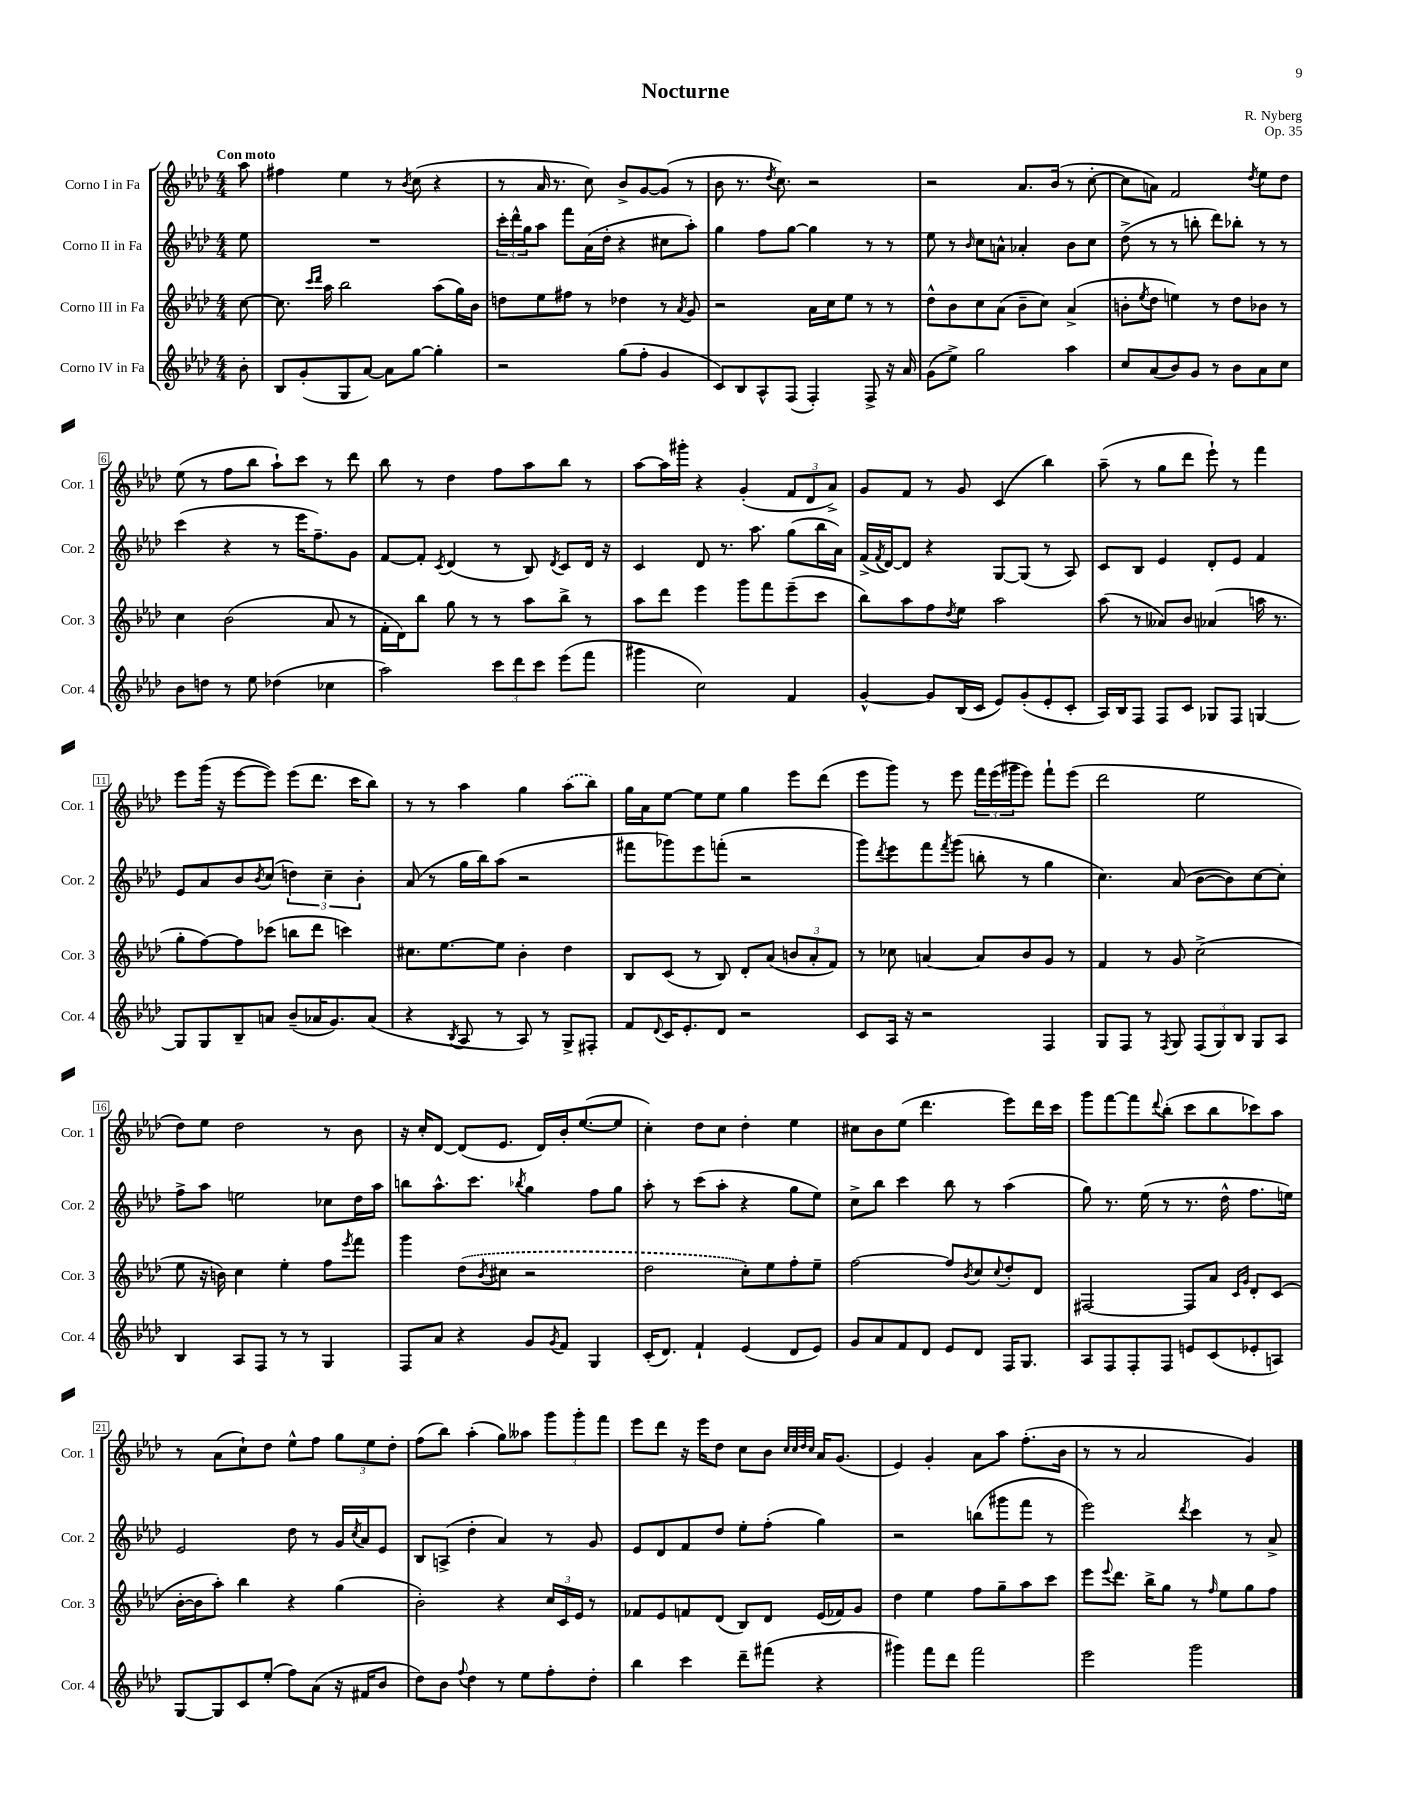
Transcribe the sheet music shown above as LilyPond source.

\header { title = "Nocturne" composer = "R. Nyberg" opus = "Op. 35" }
<<
\new StaffGroup <<
\new Staff = "s0" \with { instrumentName = "Corno I in Fa" shortInstrumentName = "Cor. 1" } {
    \clef treble \key aes \major \numericTimeSignature \time 4/4 \partial 8 \tempo "Con moto"
    aes''8 |
    fis''4 ees''4 r8 \acciaccatura { bes'8 } c''8( r4 |
    r8 aes'16 r8. c''8) bes'8-> g'8~ g'8( r8 |
    bes'8 r8. \acciaccatura { des''8 } c''8.) r2 |
    r2 aes'8. bes'16( r8 c''8~-. |
    c''8 a'8) f'2 \acciaccatura { des''8 } ees''8 des''8 |
    ees''8( r8 f''8 bes''8 aes''8-!) c'''8 r8 des'''8 |
    bes''8 r8 des''4 f''8 aes''8 bes''8 r8 |
    aes''8~ aes''16 gis'''16-. r4 g'4-.( \tuplet 3/2 { f'8 des'8 aes'8->) } |
    g'8 f'8 r8 g'8 c'4( bes''4) |
    aes''8--( r8 g''8 des'''8 ees'''8-!) r8 f'''4 |
    ees'''8 g'''16( r16 ees'''8~ ees'''8) ees'''8( des'''8. c'''16 bes''8) |
    r8 r8 aes''4 g''4 \once \slurDashed aes''8( bes''8) |
    g''16 aes'16 ees''8~ ees''8 ees''8 g''4 ees'''8 des'''8( |
    ees'''8 g'''8) r8 ees'''8 \tuplet 3/2 { f'''16 ees'''16( gis'''16 } ees'''8) f'''8-! ees'''8( |
    des'''2 ees''2 |
    des''8) ees''8 des''2 r8 bes'8 |
    r16 c''16-. des'8~ des'8( ees'8. des'16) bes'16-. ees''8.~( ees''8 |
    c''4-.) des''8 c''8 des''4-. ees''4 |
    cis''8 bes'8 ees''8( des'''4. ees'''8) des'''16 c'''16 |
    g'''8 f'''8~ f'''8 \appoggiatura { des'''8 } bes''8-.( c'''8 bes''8 ces'''8) aes''8 |
    r8 aes'8( c''8-!) des''8 ees''8-^ f''8 \tuplet 3/2 { g''8 ees''8 des''8-. } |
    f''8( bes''8) aes''4-.( g''8) aeses''8 \tuplet 3/2 { g'''8 g'''8-. f'''8 } |
    ees'''8 des'''8 r16 ees'''16 des''8 c''8 bes'8 \grace { c''32 c''32 des''32 c''32 } aes'16 g'8.( |
    ees'4) g'4-. aes'8 aes''8 f''8.-.( bes'16 |
    r8 r8 aes'2 g'4) \bar "|." |
}
\new Staff = "s1" \with { instrumentName = "Corno II in Fa" shortInstrumentName = "Cor. 2" } {
    \clef treble \key aes \major \numericTimeSignature \time 4/4 \partial 8
    ees''8 |
    R1 |
    \tuplet 3/2 { c'''16-. des'''16-^ g''16 } aes''8 f'''8 aes'16( des''16-. r4 cis''8 aes''8-.) |
    g''4 f''8 g''8~ g''4 r8 r8 |
    ees''8 r8 \grace { bes'16 } c''8 a'8-^ aes'4-. bes'8 c''8 |
    des''8->( r8 r8 b''8-. des'''8) bes''8-. r8 r8 |
    c'''4( r4 r8 ees'''16 f''8.--) g'8 |
    f'8~ f'8-. \acciaccatura { c'8 } des'4( r8 bes8) \acciaccatura { des'8 } c'8 des'16 r16 |
    c'4 des'8 r8. aes''8. g''8( bes''16 aes'16) |
    f'16->( \acciaccatura { f'8 } des'16~) des'8 r4 g8~ g8( r8 aes8) |
    c'8 bes8 ees'4 des'8-. ees'8 f'4 |
    ees'8 aes'8 bes'8 \acciaccatura { bes'8 } c''8( \tuplet 3/2 { d''4) c''4-- bes'4-. } |
    aes'8( r8 g''16 bes''16) aes''8( r2 |
    fis'''8 ges'''8) ees'''8 f'''8-.( r2 |
    g'''8) \acciaccatura { des'''8 } ees'''8 f'''8 \acciaccatura { f'''8 } g'''8( b''8-. r8 g''4 |
    c''4.) aes'8( bes'8~ bes'8) c''8~ c''8-. |
    f''8-> aes''8 e''2 ces''8 des''16 aes''16 |
    b''8 aes''8.-^ c'''8. \acciaccatura { bes''8 } g''4 f''8 g''8 |
    aes''8-. r8 c'''8( aes''8-. r4 g''8 ees''8) |
    c''8-> bes''8 c'''4 bes''8 r8 aes''4( |
    g''8) r8. ees''16( r8 r8. des''16-^ f''8. e''16) |
    ees'2 des''8 r8 g'16 \acciaccatura { c''8 } aes'16 ees'8 |
    bes8 a8->( des''4-. aes'4) r8 g'8 |
    ees'8 des'8 f'8 des''8 ees''8-. f''8-.( g''4) |
    r2 b''8( gis'''8 f'''8 r8 |
    ees'''2) \acciaccatura { des'''8 } c'''4 r8 aes'8-> \bar "|." |
}
\new Staff = "s2" \with { instrumentName = "Corno III in Fa" shortInstrumentName = "Cor. 3" } {
    \clef treble \key aes \major \numericTimeSignature \time 4/4 \partial 8
    c''8~ |
    c''8. \grace { c'''16 des'''16 } aes''16 bes''2 aes''8( g''16) bes'16 |
    d''8 ees''8 fis''8 r8 des''4 r8 \acciaccatura { aes'8 } g'8 |
    r2 aes'16 c''16 ees''8 r8 r8 |
    des''8-^ bes'8 c''8 aes'8( bes'8-- c''8) aes'4->( |
    b'8-. \acciaccatura { ees''8 } des''8 e''4) r8 des''8 bes'8 r8 |
    c''4 bes'2( aes'8 r8 |
    f'16-. des'16) bes''8 g''8 r8 r8 aes''8 bes''8-> r8 |
    aes''8 des'''8 ees'''4 g'''8 f'''8 ees'''8--( c'''8 |
    bes''8) aes''8 f''8 \acciaccatura { des''8 } ees''8 aes''2 |
    aes''8( r8 aeses'8) bes'8 aes'4( a''16 r8. |
    g''8-. f''8~) f''8 ces'''8( b''8 des'''8 c'''4) |
    cis''8. ees''8.~ ees''8 bes'4-. des''4 |
    bes8 c'8( r8 bes8) des'8-. aes'8( \tuplet 3/2 { b'8 aes'8-. f'8) } |
    r8 ces''8 a'4~ a'8 bes'8 g'8 r8 |
    f'4 r8 g'8 c''2->( |
    ees''8 r16 b'16) c''4 ees''4-. f''8 \acciaccatura { ees'''8 } f'''8 |
    g'''4 \once \slurDashed des''8( \acciaccatura { bes'8 } cis''8 r2 |
    des''2 c''8-.) ees''8 f''8-. ees''8-- |
    f''2~ f''8 \acciaccatura { bes'8 } c''8 \appoggiatura { c''8 } des''8-. des'8 |
    fis2~ fis8 aes'8 \grace { c'16 g'16 } des'8-. c'8( |
    bes'16~-. bes'16 aes''8-.) bes''4 r4 g''4( |
    bes'2-.) r4 \tuplet 3/2 { c''16 c'16 ees'16 } r8 |
    fes'8 ees'8 f'8 des'8( bes8) des'8 ees'16( fes'16) g'8 |
    des''4 ees''4 f''8 g''8-- aes''8 c'''8 |
    ees'''8 \appoggiatura { ees'''8 } des'''8. bes''16-> g''8 r8 \grace { f''16 } ees''8 g''8 f''8 \bar "|." |
}
\new Staff = "s3" \with { instrumentName = "Corno IV in Fa" shortInstrumentName = "Cor. 4" } {
    \clef treble \key aes \major \numericTimeSignature \time 4/4 \partial 8
    bes'8-. |
    bes8 g'8-.( g8 aes'8~) aes'8 g''8~ g''4-. |
    r2 g''8( f''8-. g'4 |
    c'8) bes8 aes8-^ f8( f4-.) f8-> r16 aes'16 |
    g'8( ees''8->) g''2 aes''4 |
    c''8 aes'8( bes'8) g'8 r8 bes'8 aes'8 c''8 |
    bes'8 d''8 r8 ees''8 des''4( ces''4 |
    aes''2) \tuplet 3/2 { c'''8 des'''8 c'''8 } ees'''8( f'''8 |
    gis'''4 c''2) f'4 |
    g'4~-^ g'8 bes16( c'16 ees'8) g'8-.( ees'8-. c'8-. |
    aes16) bes16 f8 f8 c'8 ges8 f8 g4~ |
    g8 g8 bes8-- a'8 bes'8--( aes'16 g'8.) aes'8( |
    r4 \acciaccatura { bes8 } aes8 r8 aes8) r8 g8-> fis8-. |
    f'8 \appoggiatura { des'8 } c'16 ees'8.-. des'8 r2 |
    c'8 aes16 r16 r2 f4 |
    g8 f8 r8 \acciaccatura { f8 } g8 \tuplet 3/2 { f8( g8) bes8 } g8 aes8 |
    bes4 aes8 f8 r8 r8 g4 |
    f8 aes'8 r4 g'8 \acciaccatura { g'8 } f'8 g4 |
    c'16-.( des'8.) f'4-! ees'4( des'8 ees'8) |
    g'8 aes'8 f'8 des'8 ees'8 des'8 f16 g8. |
    aes8 f8 f8-. f8 e'8 c'8( ees'8-. a8) |
    g8~ g8 c'8 ees''8-.( f''8) aes'8( r16 fis'16 bes'8 |
    des''8) bes'8 \appoggiatura { f''8 } des''4 r8 ees''8 f''8-. des''8-. |
    bes''4 c'''4 des'''8-- fis'''8( r4 |
    gis'''4) f'''8 des'''8 f'''2 |
    ees'''2 g'''2 \bar "|." |
}
>>
>>
\layout { \context { \Score \override BarNumber.stencil = #(make-stencil-boxer 0.1 0.3 ly:text-interface::print) } }
